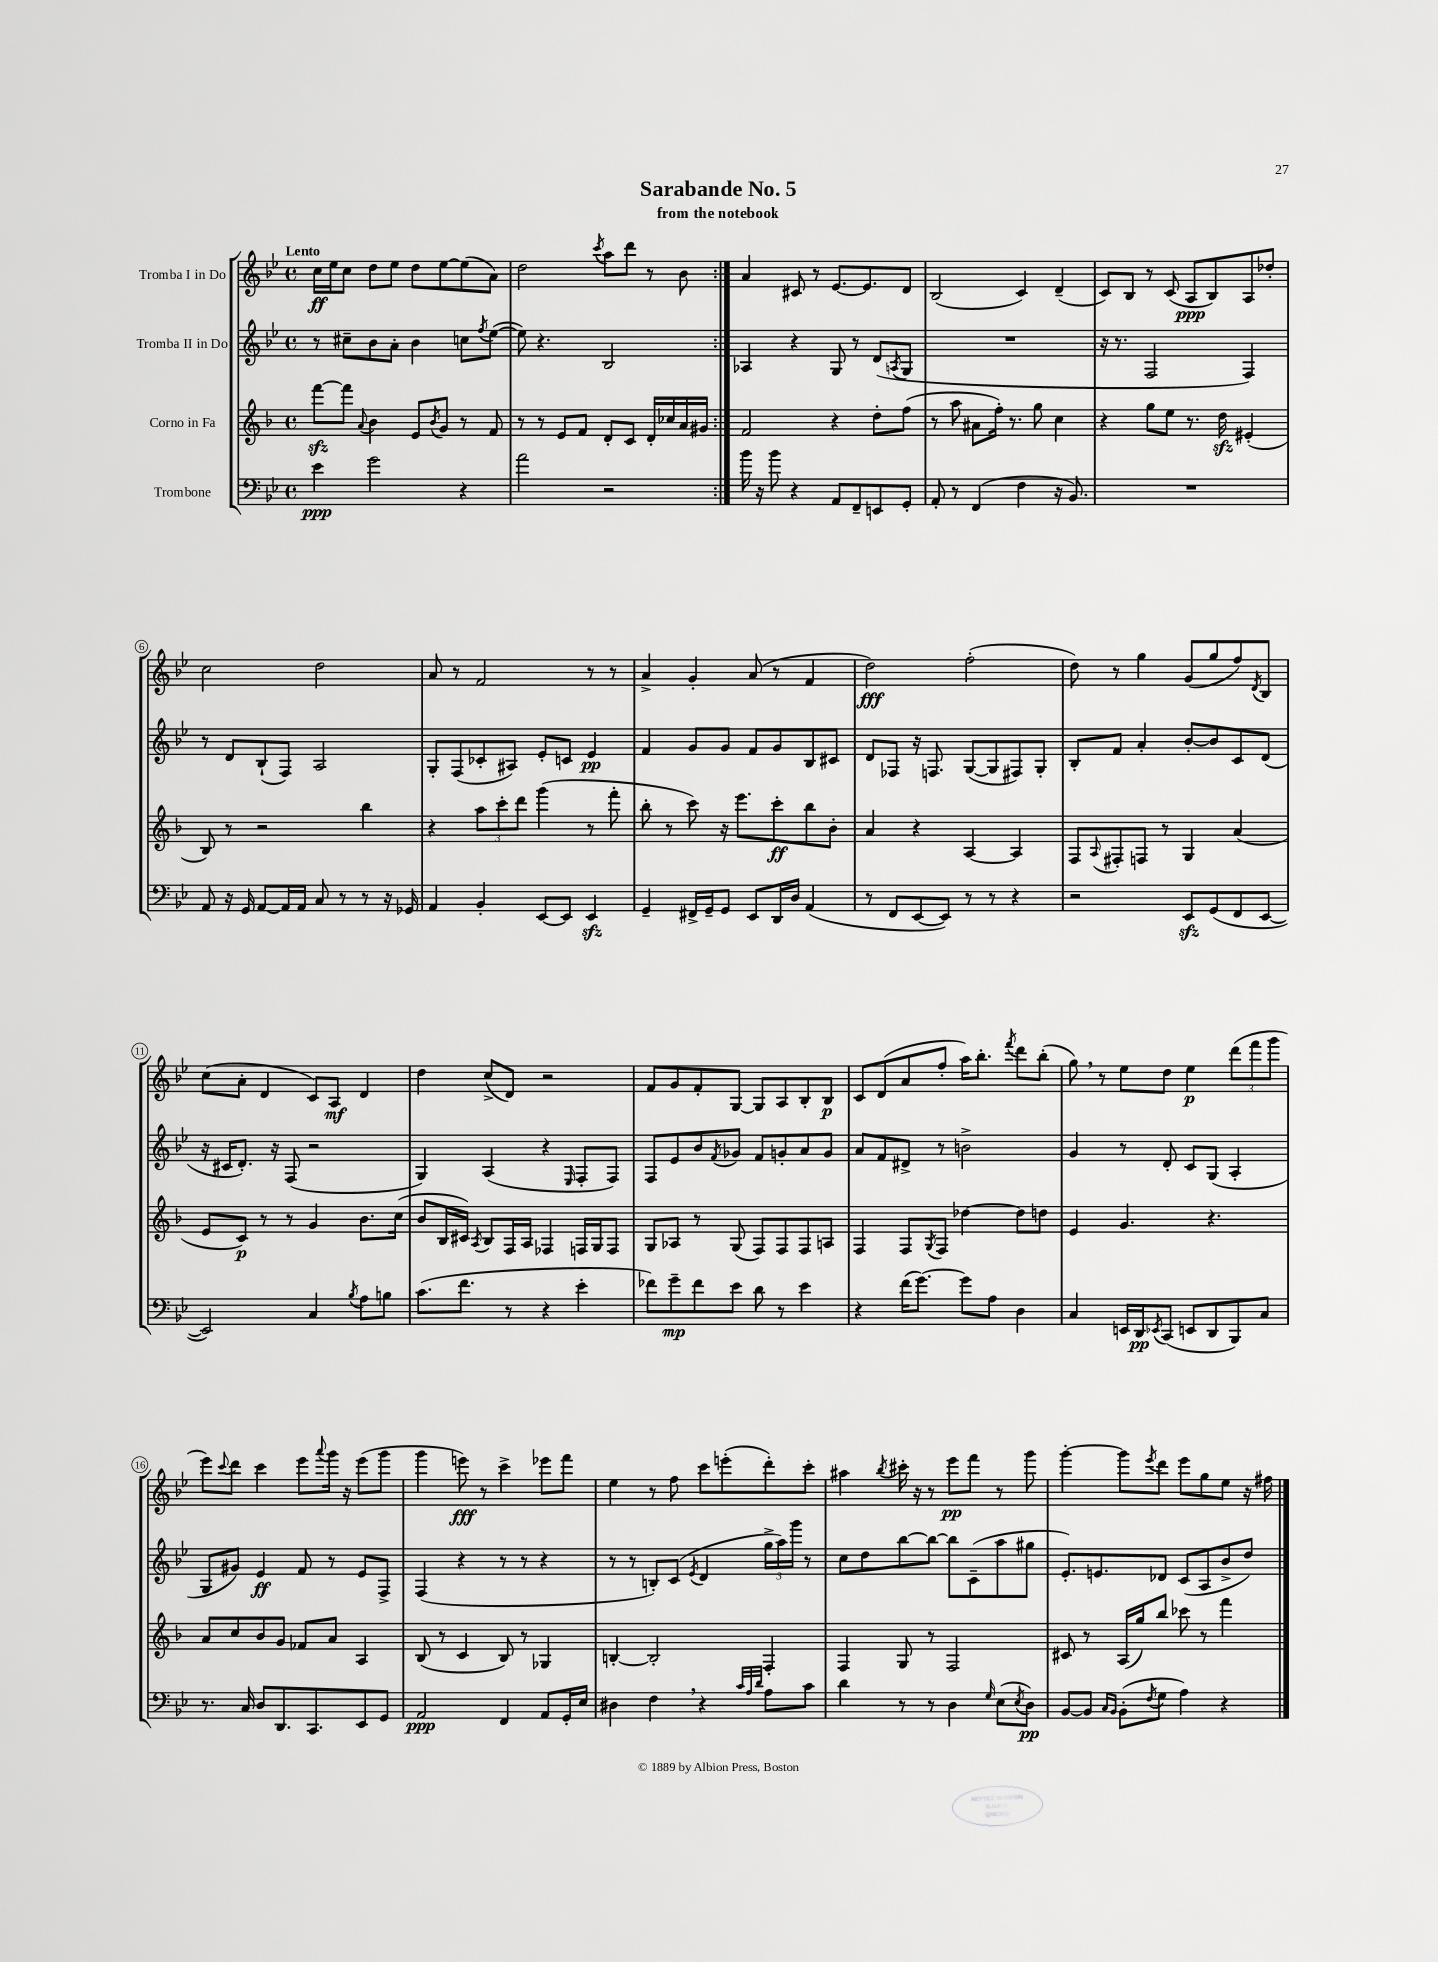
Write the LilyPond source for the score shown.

\header { title = "Sarabande No. 5" subtitle = "from the notebook" }
<<
\new StaffGroup <<
\new Staff = "s0" \with { instrumentName = "Tromba I in Do" } {
    \clef treble \key bes \major \defaultTimeSignature \time 4/4 \tempo "Lento"
    \repeat volta 2 { c''16\ff ees''16 c''8 d''8 ees''8 d''8 ees''8~ ees''8( a'8) |
    d''2 \acciaccatura { c'''8 } a''8 d'''8 r8 bes'8 | }
    a'4 cis'8 r8 ees'8.~ ees'8. d'8 |
    bes2( c'4) d'4--( |
    c'8) bes8 r8 c'8( a8\ppp bes8) a8 des''8-. |
    c''2 d''2 |
    a'8 r8 f'2 r8 r8 |
    a'4-> g'4-. a'8( r8 f'4 |
    d''2\fff) f''2-.( |
    d''8) r8 g''4 g'8( g''8 f''8) \acciaccatura { d'8 } bes8 |
    c''8( a'8-. d'4 c'8) a8\mf d'4 |
    d''4 c''8->( d'8) r2 |
    f'8 g'8 f'8-. g8~ g8 a8 bes8-. bes8\p |
    c'8 d'8( a'8 f''8-. a''16) bes''8.-. \acciaccatura { f'''8 } d'''8 bes''8-.( |
    g''8) \breathe r8 ees''8 d''8 ees''4\p \tuplet 3/2 { d'''8( f'''8 g'''8 } |
    ees'''8) \appoggiatura { c'''8 } d'''8 c'''4 ees'''8 \appoggiatura { a'''8 } g'''16 r16 ees'''8( g'''8 |
    g'''4 e'''8\fff) r8 c'''4-> ees'''8 f'''8 |
    ees''4 r8 f''8 c'''8 e'''8-.( d'''8-.) c'''8-. |
    ais''4 \acciaccatura { bes''8 } cis'''16-. r16 r8 ees'''8\pp f'''8 r8 g'''8 |
    g'''4~-. g'''8 \acciaccatura { ees'''8 } d'''8 ees'''8 g''8 ees''8 r16 fis''16 \bar "|." |
}
\new Staff = "s1" \with { instrumentName = "Tromba II in Do" } {
    \clef treble \key bes \major \defaultTimeSignature \time 4/4
    \repeat volta 2 { r8 cis''8-- bes'8 a'8-. bes'4 c''8 \acciaccatura { f''8 } ees''8~( |
    ees''8) r4. bes2 | }
    aes4 r4 g8 r8 d'8( \acciaccatura { a8 } g8 |
    R1 |
    r16 r8. f2 f4) |
    r8 d'8 bes8-!( f8) a2 |
    g8-. f8( ces'8-. ais8) ees'8-. c'8 ees'4\pp |
    f'4 g'8 g'8 f'8 g'8 bes8 cis'8 |
    d'8 fes8 r16 f8. g8~( g8 fis8) g8-. |
    bes8-. f'8 a'4-. bes'8~-. bes'8 c'8 d'8( |
    r16 cis'16 d'8.-.) r16 f8( r2 |
    g4) a4( r4 \grace { ees16 } f8-. f8) |
    f8 ees'8 bes'8 \acciaccatura { f'8 } ges'8 f'8 g'8-. a'8 g'8 |
    a'8 f'8 dis'8-> r8 b'2-> |
    g'4 r8 d'8-. c'8 g8( a4-. |
    g8 gis'8) ees'4\ff f'8 r8 ees'8 f8-> |
    f4( r4 r8 r8 r4 |
    r8 r8 b8-.) c'8( \acciaccatura { ees'8 } d'4 \tuplet 3/2 { g''16-> a''16) g'''16 } r8 |
    c''8 d''8 bes''8~ bes''8~ bes''8 c'8--( a''8 gis''8 |
    ees'8.-.) e'8. des'8 c'8( a8 bes'8-> d''8) \bar "|." |
}
\new Staff = "s2" \with { instrumentName = "Corno in Fa" } {
    \clef treble \key f \major \defaultTimeSignature \time 4/4
    \repeat volta 2 { f'''8~\sfz f'''8 \appoggiatura { a'8 } bes'4 e'8 \acciaccatura { bes'8 } g'8 r8 f'8 |
    r8 r8 e'8 f'8 d'8-. c'8 d'16-. ces''16 a'16 gis'16 | }
    f'2 r4 d''8-. f''8( |
    r8 a''8 ais'8 f''16-.) r8. g''8 c''4 |
    r4 g''8 e''8 r8. d''16\sfz eis'4-.( |
    bes8) r8 r2 bes''4 |
    r4 \tuplet 3/2 { a''8 c'''8-. d'''8 } g'''4( r8 f'''8-. |
    bes''8-. r8 c'''8) r16 e'''8. c'''8-.\ff bes''8 bes'8-. |
    a'4 r4 a4~ a4 |
    f8 \appoggiatura { a8 } fis8-. f8 r8 g4 a'4( |
    e'8 c'8\p) r8 r8 g'4 bes'8. c''16( |
    bes'8 bes16 cis'16) \acciaccatura { a8 } bes8 f16 a16 fes4 f16 g16 f8 |
    g8 aes8 r8 g8( f8) f8 f8 a8 |
    f4 f8 \acciaccatura { g8 } f8 des''4~ des''8 d''8 |
    e'4 g'4. r4. |
    a'8 c''8 bes'8 g'8 fes'8 a'8 a4 |
    bes8( r8 c'4 bes8) r8 ges4 |
    b4~-. b2-. f4-. |
    f4 g8 r8 f2 |
    cis'8 r8 a16( g''16) bes''8 ces'''8 r8 f'''4 \bar "|." |
}
\new Staff = "s3" \with { instrumentName = "Trombone" } {
    \clef bass \key bes \major \defaultTimeSignature \time 4/4
    \repeat volta 2 { ees'4\ppp g'2 r4 |
    a'2 r2 | }
    bes'16 r16 bes'8 r4 a,8 f,8-- e,8 g,8-. |
    a,8-. r8 f,4( f4 r16 bes,8.) |
    R1 |
    a,8 r16 g,16 a,8~ a,16 a,16 c8 r8 r8 r16 ges,16 |
    a,4 bes,4-. ees,8~ ees,8 ees,4\sfz |
    g,4-- fis,16-> g,16-- g,8 ees,8 d,16 d16 a,4( |
    r8 f,8 ees,8~ ees,8) r8 r8 r4 |
    r2 ees,8\sfz g,8( f,8 ees,8~ |
    ees,2) c4 \acciaccatura { bes8 } a8 b8 |
    c'8.( f'8. r8 r4 ees'4-. |
    fes'8) g'8--\mp fes'8 ees'8 d'8 r8 ees'4 |
    r4 f'16( g'8.~) g'8 a8 d4 |
    c4 e,16 d,16\pp \acciaccatura { ees,8 } c,8( e,8 d,8 bes,,8) c8 |
    r8. c16 d8 d,8. c,8. ees,8 g,8 |
    a,2\ppp f,4 a,8 g,16-. ees16 |
    dis4 f4 \breathe r4 \grace { c'32 a32 d'32 } a8 c'8 |
    d'4 r8 r8 d4 \grace { g16 } ees8( \acciaccatura { ees8 } d8\pp) |
    bes,8~ bes,8 \grace { c16 bes,16 } bes,8-.( \acciaccatura { f8 } g8 a4) r4 \bar "|." |
}
>>
>>
\layout { \context { \Score \override BarNumber.stencil = #(make-stencil-circler 0.1 0.3 ly:text-interface::print) } }
